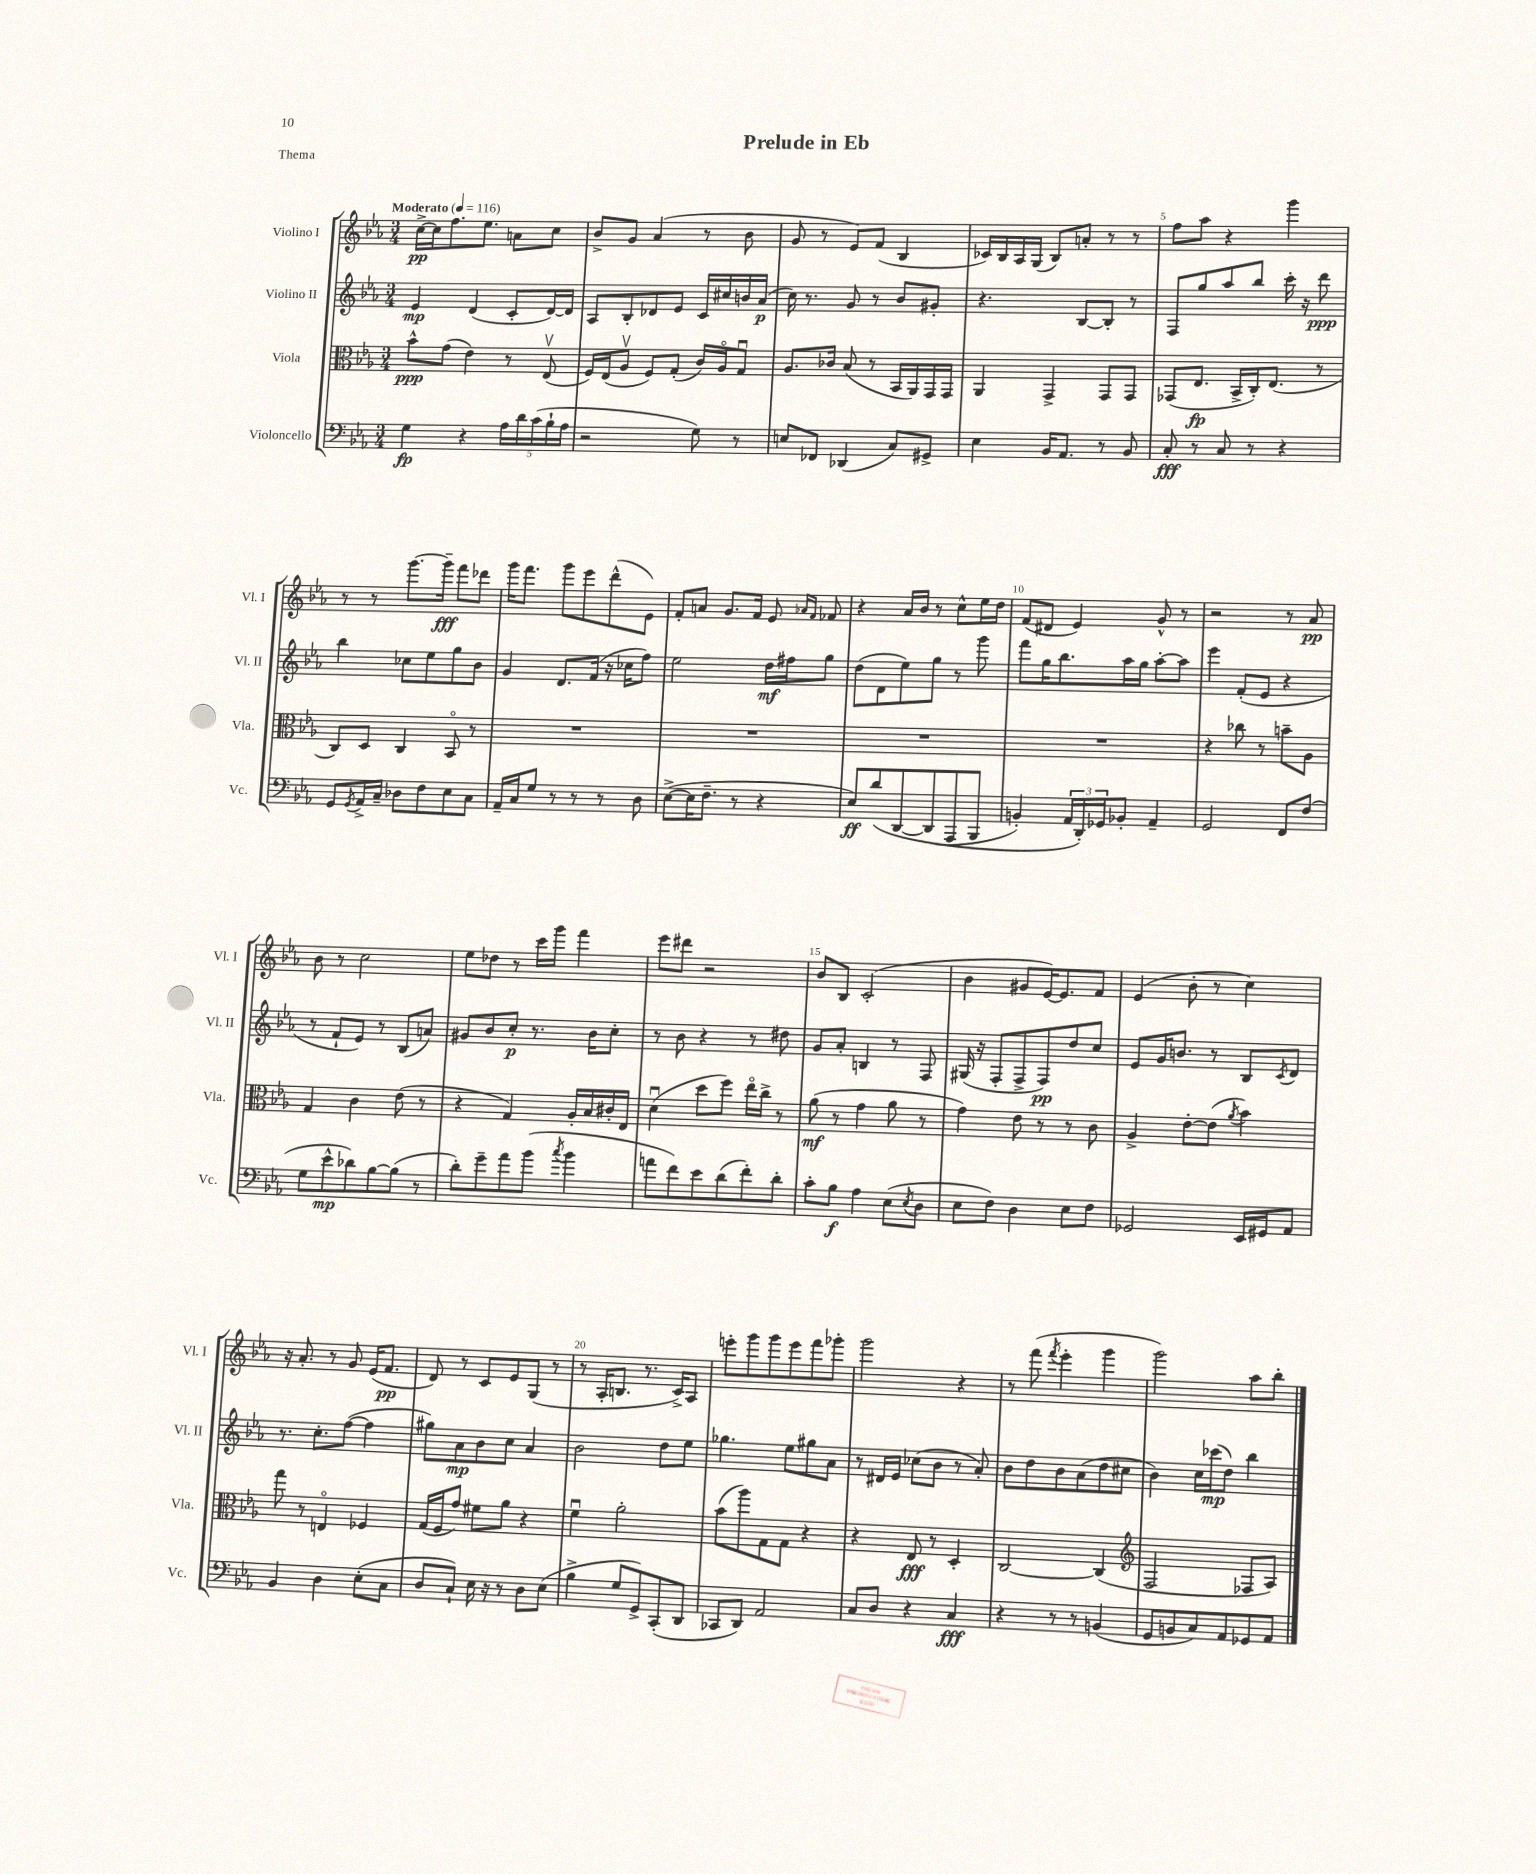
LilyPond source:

\header { title = "Prelude in Eb" piece = "Thema" }
<<
\new StaffGroup <<
\new Staff = "s0" \with { instrumentName = "Violino I" shortInstrumentName = "Vl. I" } {
    \clef treble \key ees \major \numericTimeSignature \time 3/4 \tempo "Moderato" 4 = 116
    c''16~->\pp c''16 f''8. ees''8. a'8 c''8 |
    bes'8-> g'8 aes'4( r8 bes'8 |
    g'8 r8 ees'8) f'8( bes4 |
    ces'16) bes16 aes16 g16( bes8) a'8-. r8 r8 |
    f''8 aes''8 r4 g'''4 |
    r8 r8 g'''8.~ g'''16--\fff f'''8 des'''8 |
    g'''16 f'''8. g'''8 ees'''8 d'''8-^( ees'8) |
    f'8-. a'8 g'8. f'16 ees'8 \grace { aes'16 f'16 } fes'8 |
    r4 aes'16 bes'16 r8 c''8-^ ees''16 d''16 |
    f'8( dis'8 ees'4) g'8-^ r8 |
    r2 r8 aes'8\pp |
    bes'8 r8 c''2 |
    ees''8 des''8 r8 c'''16 g'''16 f'''4 |
    ees'''8 dis'''8 r2 |
    bes'8 bes8 c'2-.( |
    bes'4 gis'8 ees'16~) ees'8. f'8 |
    ees'4( bes'8-. r8 c''4) |
    r16 aes'8.-. r8 g'8 ees'16( f'8.\pp |
    d'8) r8 c'8 ees'8 g8( r8 |
    r8 aes16-. b8. r8. c'16->) aes8 |
    e'''8-. g'''8 g'''8 e'''8 f'''8 ges'''8-. |
    g'''2 r4 |
    r8 f'''8( \acciaccatura { f'''8 } ees'''4-. g'''4 |
    g'''2) aes''8 bes''8-. \bar "|." |
}
\new Staff = "s1" \with { instrumentName = "Violino II" shortInstrumentName = "Vl. II" } {
    \clef treble \key ees \major \numericTimeSignature \time 3/4
    ees'4\mp d'4( c'8-. d'16~) d'16 |
    aes8 bes8-. des'8 ees'8 c'16 cis''16 b'16 aes'16\p( |
    c''16) r8. g'8 r8 bes'8 gis'8-. |
    r4. bes8~ bes8-. r8 |
    f8 g''8 aes''8 bes''8 c'''16-. r16 d'''8\ppp |
    bes''4 ces''8 ees''8 g''8 bes'8 |
    g'4 d'8. f'16( r16 ces''16 f''8) |
    ees''2 d''16\mf fis''16 g''8 |
    d''8( d'8 ees''8) g''8 r8 g'''8 |
    f'''8 g''16 bes''8. aes''16 g''16 aes''8~-. aes''8 |
    ees'''4 f'8-.( ees'8 r4 |
    r8 f'8-! ees'8) r8 bes8( a'8) |
    gis'8 bes'8 c''8-.\p r8. bes'16 c''8-. |
    r8 bes'8 r4 r8 dis''8 |
    g'8 aes'8-. b4 r8 f8 |
    gis16( r16 f8-. f8-> f8\pp) d''8 c''8 |
    ees'8 g'16 b'8. r8 bes8 \acciaccatura { c'8 } d'8 |
    r8. c''8.-. f''8~( f''4 |
    gis''8) aes'8\mp bes'8 c''8 aes'4 |
    bes'2 d''8 ees''8 |
    ges''4. ees''8 gis''8 aes'8 |
    r8 dis'16 ees'16 ces''8( bes'8 r8 aes'8-.) |
    bes'8 d''8 bes'8 aes'8( d''8 cis''8 |
    bes'4) c''16 ces'''16\mp( d''8) bes''4 \bar "|." |
}
\new Staff = "s2" \with { instrumentName = "Viola" shortInstrumentName = "Vla." } {
    \clef alto \key ees \major \numericTimeSignature \time 3/4
    bes'8-^\ppp g'8( ees'4) r8 ees8\upbow( |
    f16) ees16( aes8\upbow f8) g8-.( c'16) aes16\flageolet g8\downbow |
    aes8. ces'16 bes8( r8 bes,16 aes,16) g,16 g,16 |
    aes,4 g,4-> g,8 g,8 |
    ges,8( ees8.\fp bes,16-> c16-.) ees8.( r8 |
    c8) d8 c4 bes,8\flageolet r8 |
    R2. |
    R2. |
    R2. |
    R2. |
    r4 ces''8 r8 b'8-- aes8 |
    g4 c'4 ees'8( r8 |
    r4 g4) aes16-. bes16 cis'16-. ees16 |
    d'4\downbow( d''8 f''8) ees''16\flageolet c''16-> r8 |
    aes'8\mf( r8 g'4 aes'8 r8 |
    g'4) ees'8 r8 r8 c'8 |
    aes4-> ees'8~-. ees'8( \acciaccatura { aes'8 } bes'4) |
    g''8 r8 e4\flageolet fes4 |
    g16( f16 g'8) fis'8 aes'8 r4 |
    f'4\downbow aes'2-. |
    bes'8( aes''8) g8 g8 r4 |
    r4 ees8\fff r8 d4-. |
    c2~ c4( |
    \clef treble f2 fes8 aes8) \bar "|." |
}
\new Staff = "s3" \with { instrumentName = "Violoncello" shortInstrumentName = "Vc." } {
    \clef bass \key ees \major \numericTimeSignature \time 3/4
    g4\fp r4 \tuplet 5/4 { aes16 d'16 c'16( bes16-! aes16 } |
    r2 g8) r8 |
    e8 fes,8 des,4( c8) gis,8-> |
    ees4 bes,16 aes,8. r8 bes,8 |
    c8-.\fff r8 c8 r8 r4 |
    g,8 \acciaccatura { g,8 } aes,16-> c16-- des8 f8 ees8 c8 |
    aes,16-- c16 g8 r8 r8 r8 d8 |
    ees8~->( ees16 f8.-- r8 r4 |
    ees8\ff) d'8\( d,8~ d,8( aes,,8 bes,,8 |
    b,4-.) \tuplet 3/2 { aes,16 d,16-.\) ges,16 } bes,8-. aes,4-- |
    g,2 f,8 f8( |
    g8 ees'8-^\mp des'8) bes8~ bes8( r8 |
    d'8-.) g'8-- aes'8 bes'8( \acciaccatura { c''8 } bes'4 |
    a'8 f'8) ees'8 d'8( f'8-.) d'8-. |
    c'8-. bes8\f aes4 ees8( \acciaccatura { ees8 } d8 |
    ees8 f8) d4 ees8 f8 |
    ges,2 ees,16 gis,16 aes,8 |
    bes,4 d4 ees8-.( c8 |
    d8 c8-!) ees16 r16 r8 d8 ees8( |
    bes4-> g8 g,8->) c,8-.( d,8 |
    ces,8 d,8) aes,2 |
    c8 d8 r4 c4\fff |
    r4 r8 r8 b,4( |
    g,8 b,8 c8) aes,8 ges,8 aes,8 \bar "|." |
}
>>
>>
\layout { \context { \Score \override BarNumber.break-visibility = ##(#f #t #t) barNumberVisibility = #(every-nth-bar-number-visible 5) } }
